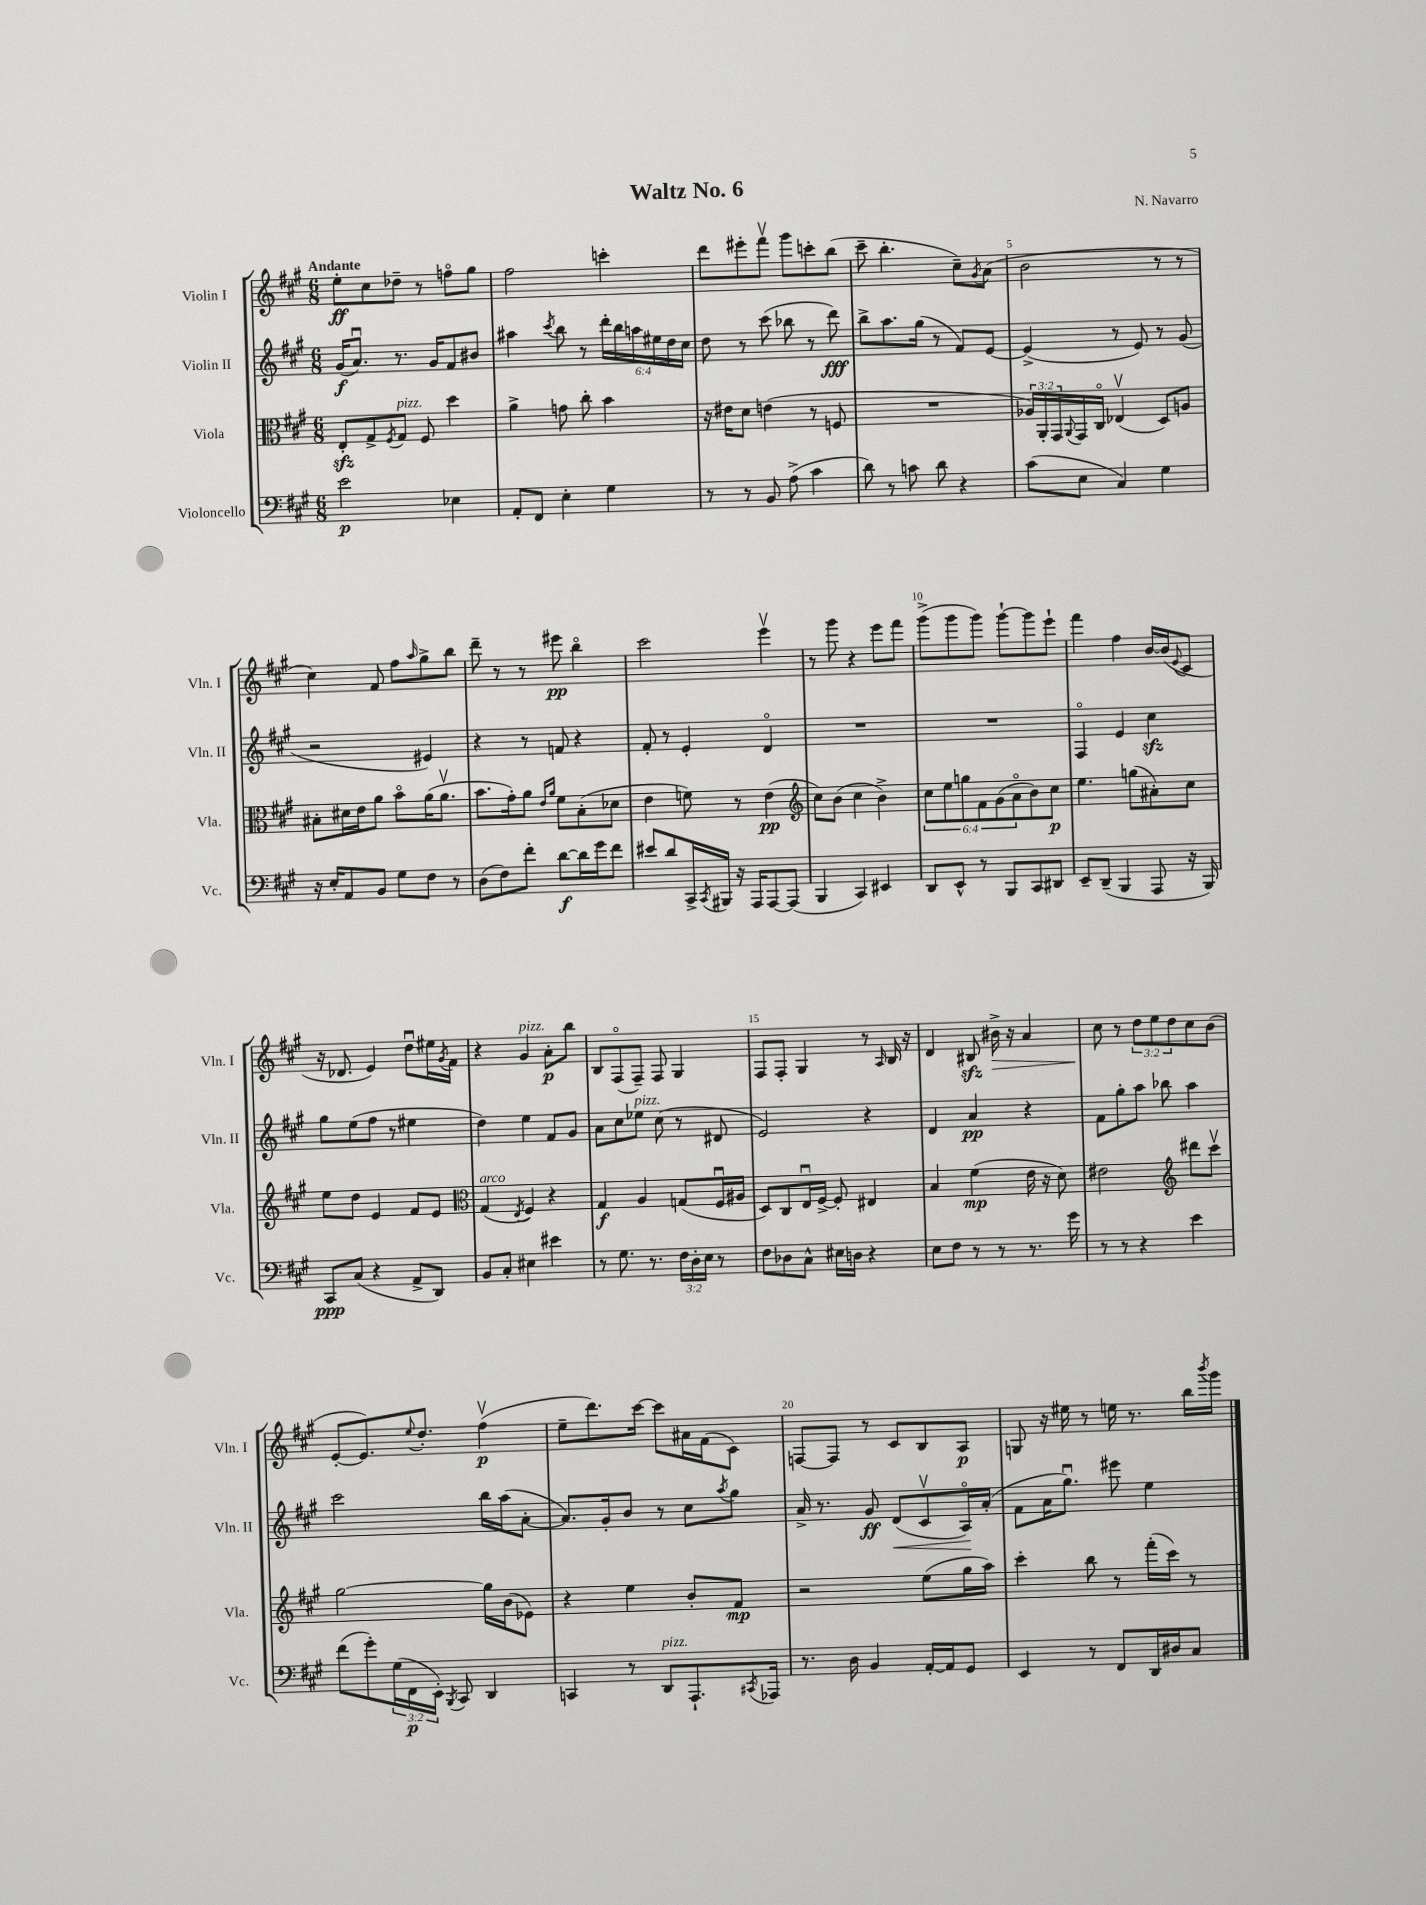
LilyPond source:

\header { title = "Waltz No. 6" composer = "N. Navarro" }
<<
\new StaffGroup <<
\new Staff = "s0" \with { instrumentName = "Violin I" shortInstrumentName = "Vln. I" } {
    \clef treble \key a \major \numericTimeSignature \time 6/8 \override Staff.TupletNumber.text = #tuplet-number::calc-fraction-text \tempo "Andante"
    e''8-.\ff cis''8 des''8-- r8 f''8\flageolet gis''8 |
    fis''2 c'''4-. |
    d'''8 eis'''8-. fis'''8\upbow gis'''8 c'''8-. b''8( |
    cis'''8-- b''4.-. cis''8--) \acciaccatura { gis'8 } a'8( |
    b'2 r8 r8 |
    cis''4) fis'8 fis''8 \grace { a''16 } gis''8-> b''8 |
    d'''8-- r8 r8 eis'''8\pp b''4\flageolet |
    cis'''2 e'''4\upbow |
    r8 gis'''8 r4 e'''8 fis'''8 |
    gis'''8->( gis'''8 gis'''8) gis'''8~-! gis'''8 e'''8-! |
    fis'''4 fis''4 b'16~ b'16( \appoggiatura { e'8 } cis'8 |
    r16 des'8. e'4) d''8\downbow eis''16 \acciaccatura { gis'8 } fis'16 |
    r4 gis'4^\markup { \italic "pizz." } a'8-.\p b''8 |
    b8 fis8\flageolet( fis8--) fis8 gis4 |
    fis8 fis8-. gis4 r8 \grace { a16 } b16 r16 |
    d'4 bis8\sfz bis'16->\> r16 a'4 |
    cis''8\! r8 \tuplet 3/2 { d''8 e''8 d''8 } cis''8 b'8( |
    e'8~-. e'8.) \appoggiatura { e''8 } d''8.-. fis''4\upbow\p( |
    e''8-- d'''8.) cis'''16~ cis'''8 ais'16 fis'16( cis'8) |
    f8~ f8 r8 cis'8 b8 a8\p |
    g8 r16 eis''16 r8 e''16 r8. b''16 \acciaccatura { b'''8 } gis'''16 \bar "|." |
}
\new Staff = "s1" \with { instrumentName = "Violin II" shortInstrumentName = "Vln. II" } {
    \clef treble \key a \major \numericTimeSignature \time 6/8 \override Staff.TupletNumber.text = #tuplet-number::calc-fraction-text
    gis'16\f( a'8.\downbow) r8. gis'16 fis'8 bis'8 |
    ais''4 \acciaccatura { cis'''8 } b''8 r8 \tuplet 6/4 { d'''16-. b''16 a''16 eis''16 d''16 cis''16 } |
    d''8 r8 cis'''8( bes''8 r8 d'''8\fff) |
    b''8-> a''8. gis''16( r8 fis'8) e'8~ |
    e'4->( r8 e'8) r8 gis'8( |
    r2 eis'4) |
    r4 r8 f'8 r4 |
    fis'8-. r8 e'4-. d'4\flageolet |
    R2. |
    R2. |
    fis4\flageolet e'4 cis''4\sfz |
    gis''8 e''8( fis''8 r8 eis''4 |
    d''4) e''4 fis'8 gis'8 |
    a'8 cis''8 ees''8^\markup { \italic "pizz." } cis''8( r8 dis'8 |
    e'2) r4 |
    d'4 a'4\pp r4 |
    fis'8 gis''8-. a''8 bes''8 a''4 |
    cis'''2 b''16 a''16( a'8~-. |
    a'8.) gis'16-. b'8 r8 cis''8 \acciaccatura { a''8 } gis''8 |
    a'16-> r8. gis'8\ff d'8\<( cis'8\upbow a16\flageolet\!) a'16-.( |
    fis'8 a'16 gis''8.\downbow) eis'''8 e''4 \bar "|." |
}
\new Staff = "s2" \with { instrumentName = "Viola" shortInstrumentName = "Vla." } {
    \clef alto \key a \major \numericTimeSignature \time 6/8 \override Staff.TupletNumber.text = #tuplet-number::calc-fraction-text
    e8-.\sfz gis8-> \acciaccatura { fis8 } gis8^\markup { \italic "pizz." } fis8 d''4 |
    a'4-> g'8 cis''8-. b'4 |
    r16 eis'16 d'8 e'4( r8 f8 |
    R2. |
    \tuplet 3/2 { aes16) a,16-. gis,16 } \appoggiatura { a,8 } gis,16 cis16\flageolet ees4\upbow( d8) a8 |
    bis8-. dis'16 e'16 a'8 b'8\flageolet a'16( a'8.\upbow |
    b'8. gis'16-.) a'8 \grace { e'16 a'16 } fis'8 b8-.( des'8 |
    e'4 f'8) r8 e'4\pp( |
    \clef treble cis''8) b'8( cis''4 b'4->) |
    \tuplet 6/4 { cis''8 e''8 g''8 fis'8 gis'8( a'8\flageolet } b'8) cis''8\p |
    e''4. g''8( ais'8-.) cis''8 |
    e''8 d''8 e'4 fis'8 e'8 |
    \clef alto gis4^\markup { \italic "arco" }( \acciaccatura { e8 } fis4) r4 |
    gis4\f a4 g8( fis16\downbow ais16 |
    d8) cis8 e16\downbow fis16~-> fis8-. eis4 |
    b4 fis'4\mp( e'16 r16 d'8) |
    eis'2 \clef treble dis'''8 cis'''8\upbow |
    gis''2~ gis''16 b'16( ees'8) |
    r4 e''4 b'8-. fis'8\mp |
    r2 e''8( gis''16 a''16) |
    cis'''4-. b''8 r8 fis'''16-.( cis'''16) r8 \bar "|." |
}
\new Staff = "s3" \with { instrumentName = "Violoncello" shortInstrumentName = "Vc." } {
    \clef bass \key a \major \numericTimeSignature \time 6/8 \override Staff.TupletNumber.text = #tuplet-number::calc-fraction-text
    e'2\p ees4 |
    a,8-. fis,8 e4-. gis4 |
    r8 r8 b,8 a8->( cis'4 |
    d'8) r8 c'8 d'8 r4 |
    cis'8( e8 cis4) gis4 |
    r16 e16-. a,8 b,8 gis8 fis8 r8 |
    d8( fis8) fis'8-. d'8~\f d'16 gis'16 fis'8 |
    eis'8 d'8 cis,16-> \acciaccatura { cis,8 } bis,,16 r16 a,,16 a,,8~ a,,8( |
    b,,4 cis,4) eis,4 |
    d,8 e,8-^ r8 b,,8 cis,8 dis,8 |
    e,8-- d,8--( b,,4 a,,8 r16 b,,16) |
    cis,8\ppp cis8( r4 a,8-> d,8) |
    b,8 cis8-. eis4 eis'4 |
    r8 gis8. r8. \tuplet 3/2 { fis16 d16-. e16 } r8 |
    fis8 des8 cis8-^ eis16 d16 r4 |
    e8 fis8 r8 r8 r8. gis'16 |
    r8 r8 r4 e'4 |
    fis'8( gis'8-.) \tuplet 3/2 { gis16( fis,16\p e,16-.) } \acciaccatura { b,,8 } cis,8 d,4 |
    c,4 r8 d,8^\markup { \italic "pizz." } a,,8.-! \acciaccatura { cis,8 } aes,,16 |
    r8. d16 b,4 a,16~-. a,16 gis,8 |
    e,4 r8 fis,8 d,16 dis16 cis8 \bar "|." |
}
>>
>>
\layout { \context { \Score \override BarNumber.break-visibility = ##(#f #t #t) barNumberVisibility = #(every-nth-bar-number-visible 5) } }
